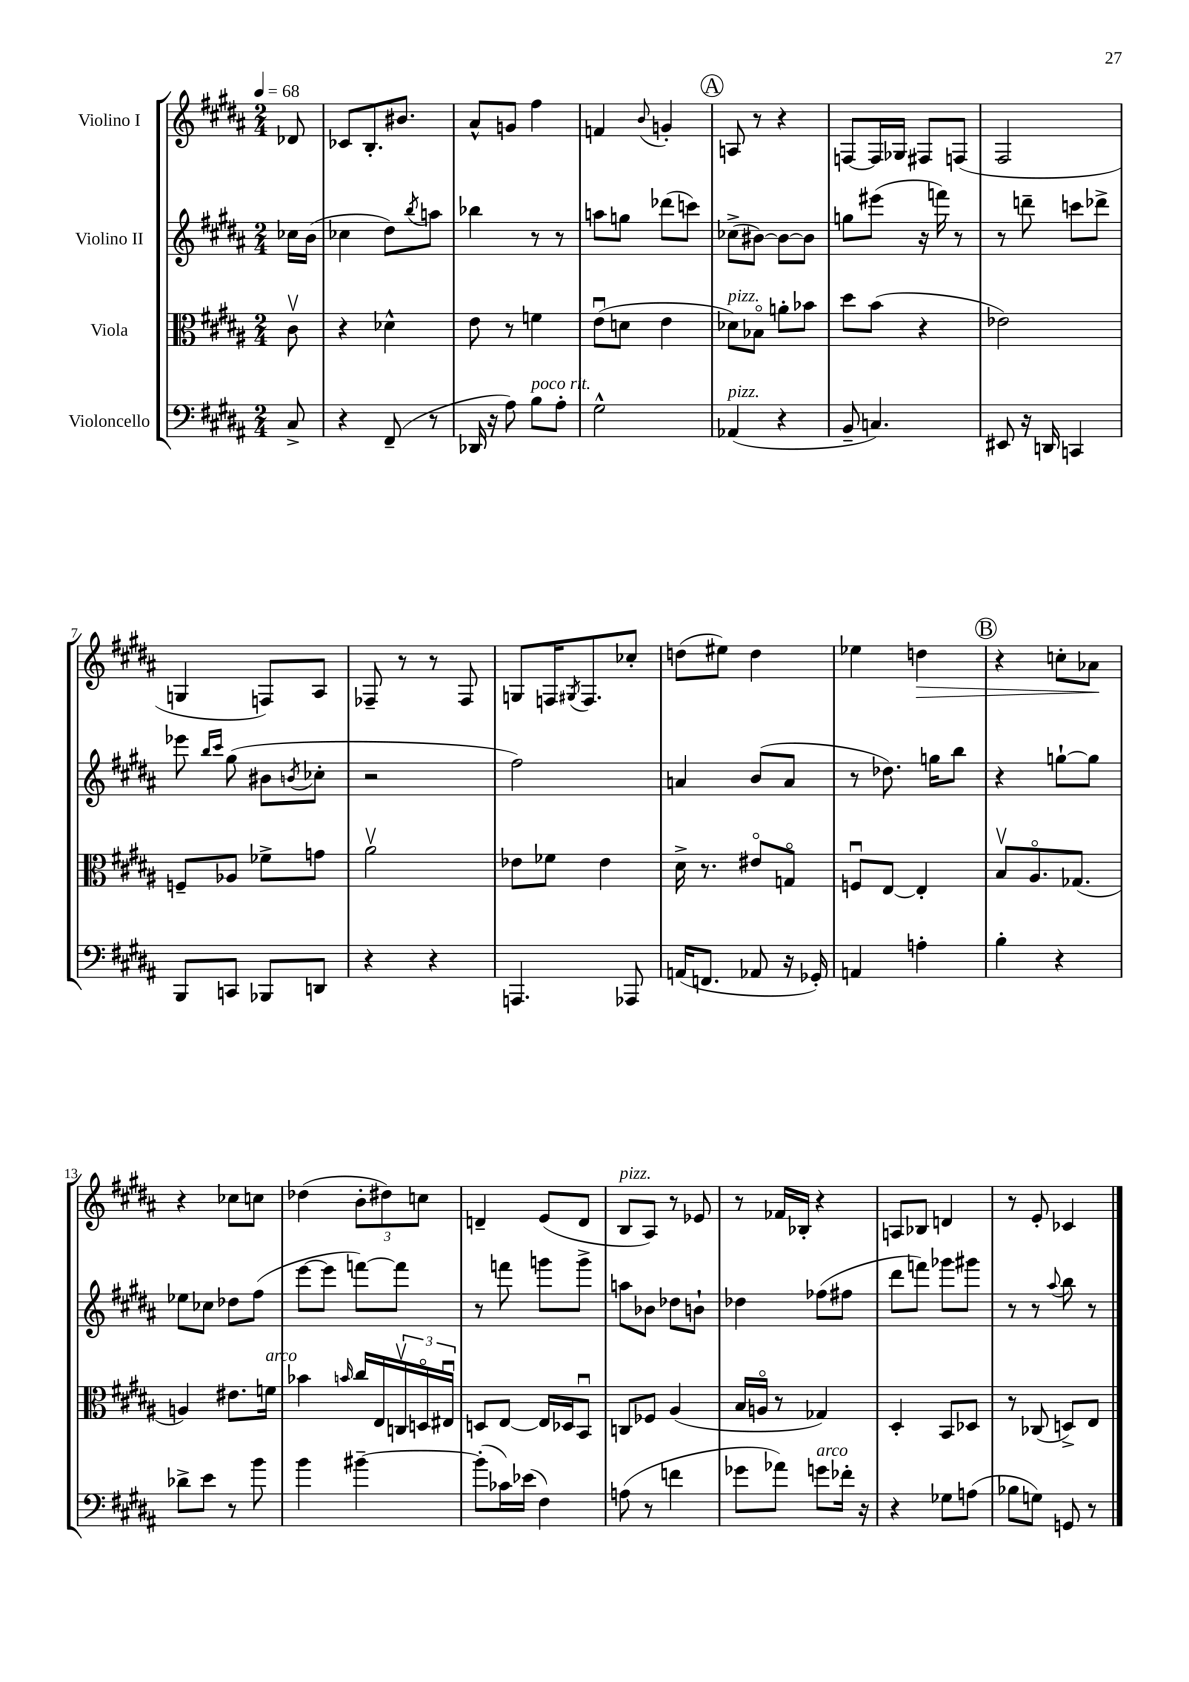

**kern	**kern	**kern	**kern	**dynam
*part4	*part3	*part2	*part1	*part1
*staff4	*staff3	*staff2	*staff1	*staff1
*I"Violoncello	*I"Viola	*I"Violino II	*I"Violino I	*
*clefF4	*clefC3	*clefG2	*clefG2	*
*k[f#c#g#d#a#]	*k[f#c#g#d#a#]	*k[f#c#g#d#a#]	*k[f#c#g#d#a#]	*
*M2/4	*M2/4	*M2/4	*M2/4	*
*MM68	*MM68	*MM68	*MM68	*
=	=	=	=	=
8C#^/	8c#v\	16cc-X\LL	8d-X/	.
.	.	(16b\JJ	.	.
=1	=1	=1	=1	=1
4r	4r	4cc-X\	8c-X/L	.
.	.	.	8.B'/	.
(8FF#~/	4d-X^^\	8dd#\L)	.	.
.	.	.	8.b#X/J	.
.	.	8qbb/	.	.
8r	.	8aan\J	.	.
=2	=2	=2	=2	=2
16DD-X/	8e\	4bb-X\	8a#^^/L	.
16r	.	.	.	.
8A#\)	8r	.	8gn/J	.
!LO:TX:a:i:t=poco rit.	!	!	!	!
8B\L	4fn\	8r	4ff#\	.
8A#'\J	.	8r	.	.
=3	=3	=3	=3	=3
2G#^^\	(8eu\L	8aan\L	4fn/	.
.	8dn\J	8ggn\J	.	.
.	.	.	8qqb/	.
.	4e\	(8ddd-X\L	4gn'/	.
.	.	8cccn\J)	.	.
!!LO:REH:place=s1:t=A
=4	=4	=4	=4	=4
!	!LO:TX:a:i:t=pizz.	!	!	!
!LO:TX:a:i:t=pizz.	!	!	!	!
(4AA-X/	8d-X\L)	(8cc-X^\L	8An/	.
.	8B-X\J	[8b#X\J)	8r	.
4r	8an'\L	8b#\L_	4r	.
.	8b-X\J	8b#\J]	.	.
=5	=5	=5	=5	=5
8BB~/	8dd#\L	8ggn\L	[8Fn/L	.
4.Cn/)	(8b\J	(8eee#X\J	16F/L]	.
.	.	.	16G-X/JJ	.
.	4r	16r	8F#X/L	.
.	.	16fffn\)	.	.
.	.	8r	(8Fn/J	.
=6	=6	=6	=6	=6
8EE#X/	2e-X\)	8r	2F#/	.
16r	.	8dddn~\	.	.
16DDn/	.	.	.	.
4CCn/	.	8cccn\L	.	.
.	.	8ddd-X^\J	.	.
!!LO:LB:g=z
=7	=7	=7	=7	=7
8BBB/L	8Fn~/L	8eee-X\	4Gn/	.
.	.	16qqbb/LL	.	.
.	.	16qqccc#/JJ	.	.
8CCn/J	8A-X/J	(8gg#\	.	.
8BBB-X/L	8f-X^\L	8b#X\L	8Fn/L)	.
.	.	8qbn/	.	.
8DDn/J	8gn\J	8cc-X'\J	8A#/J	.
=8	=8	=8	=8	=8
4r	2a#v\	2r	8F-X~/	.
.	.	.	8r	.
4r	.	.	8r	.
.	.	.	8F-/	.
=9	=9	=9	=9	=9
4.AAAn/	8e-X\L	2ff#\)	8Gn/L	.
.	8f-X\J	.	16Fn/K	.
.	.	.	8qG#X/	.
.	.	.	8.F/	.
.	4e-\	.	.	.
8AAA-X/	.	.	8cc-X'/J	.
=10	=10	=10	=10	=10
(16AAn/KL	16d#^\	4an/	(8ddn\L	.
8.FFn/J	8.r	.	.	.
.	.	.	8ee#X\J)	.
8AA-X/	8e#X/L	(8b/L	4dd\	.
16r	8Gn/J	8a/J	.	.
16GG-X'/)	.	.	.	.
=11	=11	=11	=11	=11
4AAn/	8Fnu/L	8r	4ee-X\	.
.	[8E/J	8.dd-X\)	.	.
!	!	!	!	!LO:HP:b
4An'\	4E'/]	.	4ddn\	>
.	.	16ggn\KL	.	.
.	.	8bb\J	.	.
!!LO:REH:place=s1:t=B
=12	=12	=12	=12	=12
4B'\	8Bv/L	4r	4r	.
.	8.A#/	.	.	.
4r	.	[8ggn`\L	8ccn'\L	.
.	(8.G-X/J	.	.	.
.	.	8gg\J]	8a-X\J	.
.	.	.	.	]
!!LO:LB:g=z
=13	=13	=13	=13	=13
8d-X^\L	4An/)	8ee-X\L	4r	.
8e\J	.	8cc-X\J	.	.
8r	8.e#X\L	8dd-X\L	8cc-X\L	.
8b\	.	(8ff#\J	8ccn\J	.
!	!LO:TX:a:i:t=arco	!	!	!
.	16fn\Jk	.	.	.
=14	=14	=14	=14	=14
4b\	4b-X\	[8eee\L	(4dd-X\	.
.	.	8eee\J]	.	.
.	16qqbn/	.	.	.
[4b#X~\	16cc#/LL	[8fffn\L)	12b'\L	.
.	16E/	.	.	.
.	.	.	12dd#X\)	.
.	24Cnv/	8fff\J]	.	.
.	24Dn/	.	12ccn\J	.
.	24E#Xu/JJ	.	.	.
=15	=15	=15	=15	=15
(8b#'\L]	8Dn/L	8r	4dn~/	.
16c-X\L)	[8E/J	8fffn\	.	.
(16e-X\JJ	.	.	.	.
4F#\)	16E/LL]	8gggn\L	(8e/L	.
.	16D-X/J	.	.	.
.	8BBu/J	8ggg^\J	8d/J	.
=16	=16	=16	=16	=16
!	!	!	!LO:TX:a:i:t=pizz.	!
(8An\	8Cn/L	8aan\L	8B/L	.
8r	8F-X/J	8b-X\J	8A#/J)	.
4fn\	(4A#/	8dd-X\L	8r	.
.	.	8bn`\J	8e-X/	.
=17	=17	=17	=17	=17
8g-X\L	16B/LL	4dd-X\	8r	.
.	16An/JJ	.	.	.
8a-X\J)	8r	.	16f-X/LL	.
.	.	.	16B-X'/JJ	.
!LO:TX:a:i:t=arco	!	!	!	!
8gn\L	4G-X/)	(8ff-X\L	4r	.
16f-X'\Jk	.	8ff#X\J	.	.
16r	.	.	.	.
=18	=18	=18	=18	=18
4r	4D#'/	8ddd#\L	8An/L	.
.	.	8fffn\J)	8B-X/J	.
8G-X\L	8BB/L	8ggg-X\L	4dn/	.
(8An\J	8D-X/J	8ggg#X\J	.	.
=19	=19	=19	=19	=19
8B-X\L	8r	8r	8r	.
8Gn\J)	(8C-X/	8r	8e'/	.
.	.	8qqaa#/	.	.
8GGn/	8Dn^/L)	8bb\	4c-X/	.
8r	8E/J	8r	.	.
==	==	==	==	==
*-	*-	*-	*-	*-
